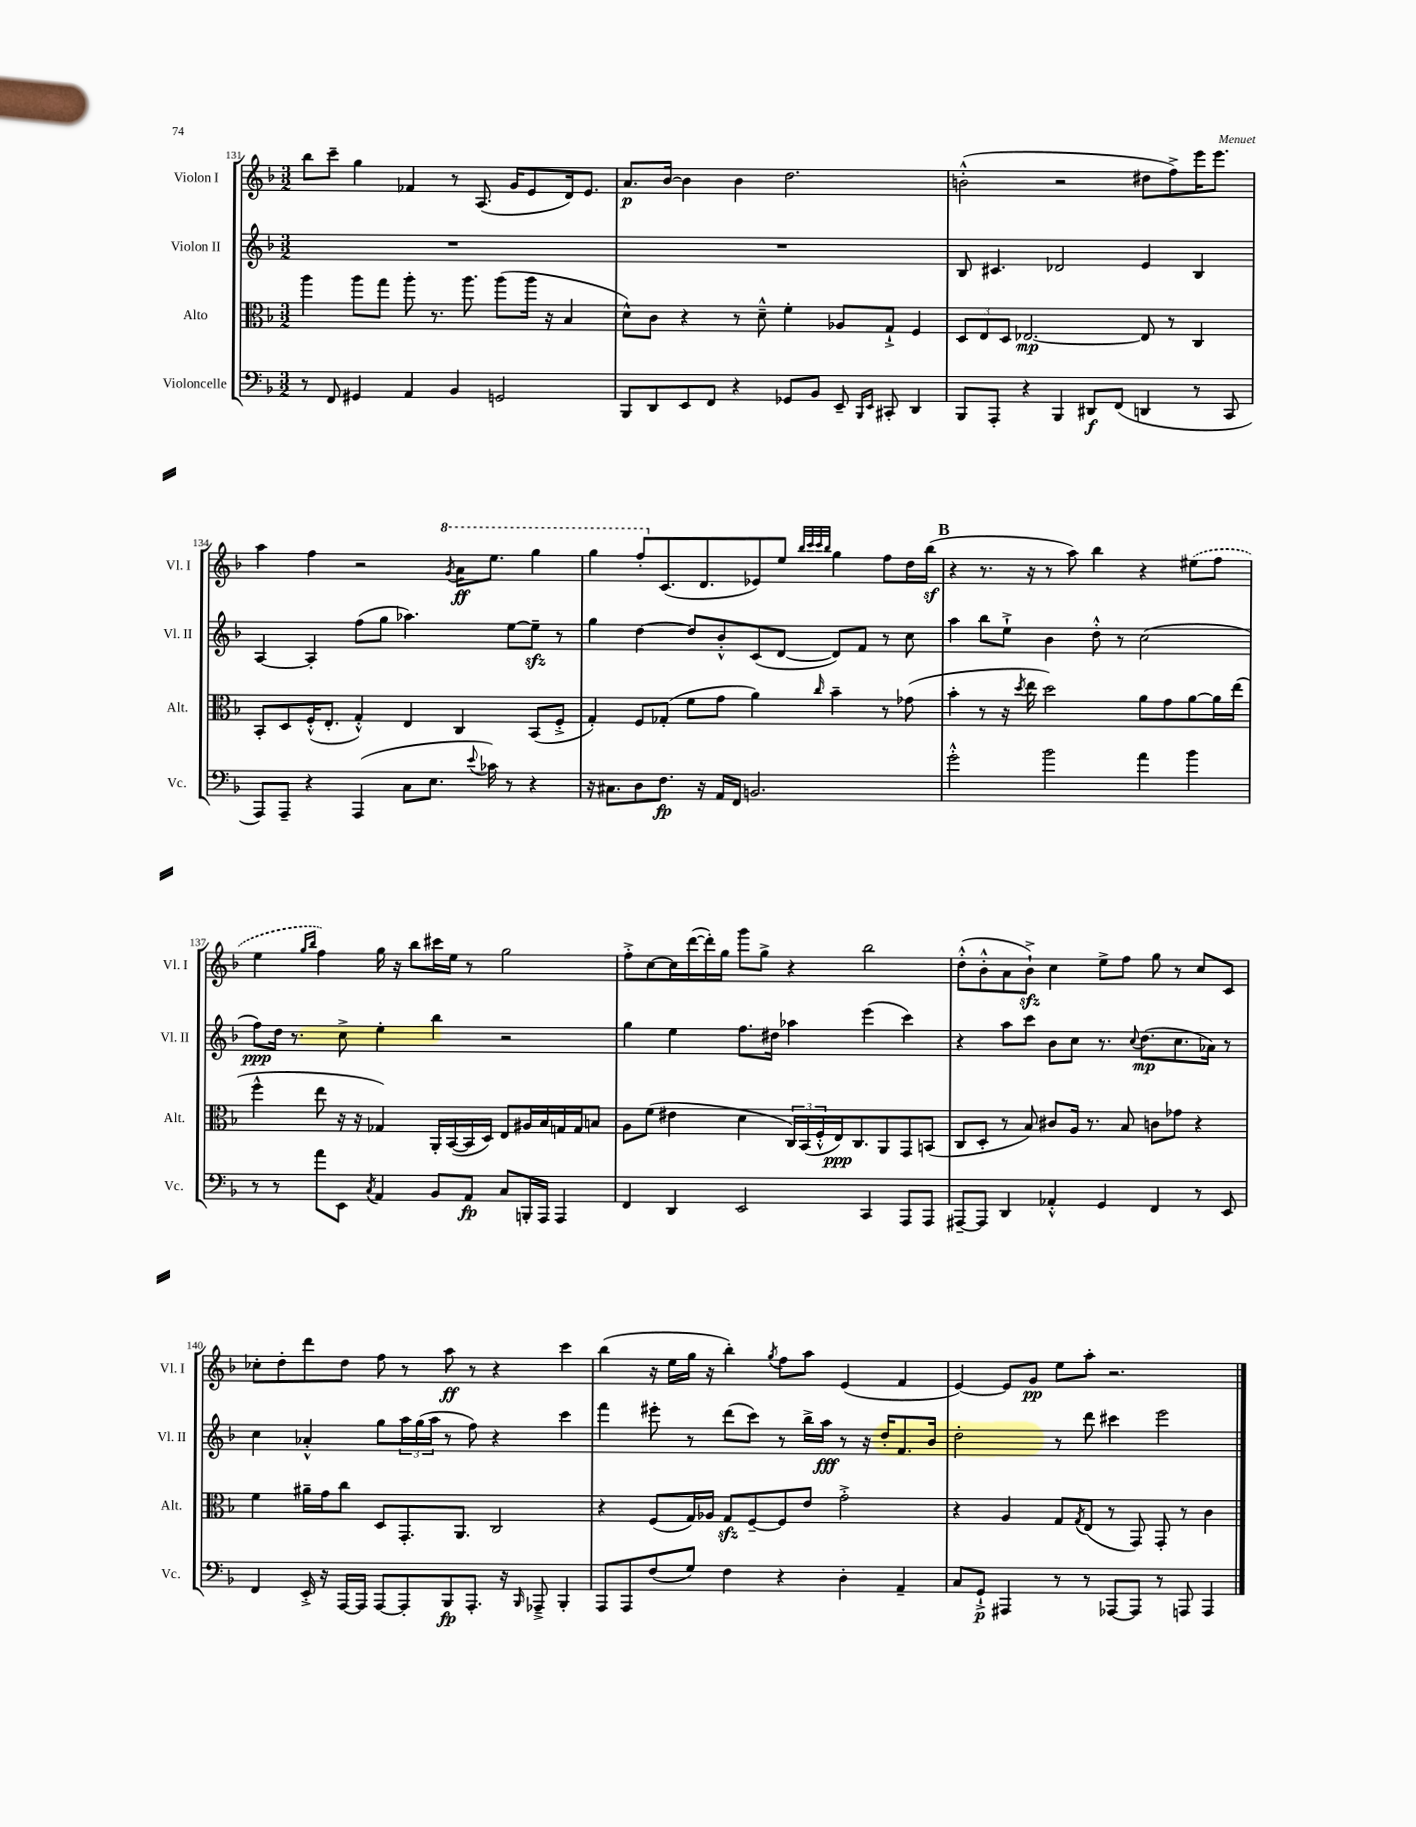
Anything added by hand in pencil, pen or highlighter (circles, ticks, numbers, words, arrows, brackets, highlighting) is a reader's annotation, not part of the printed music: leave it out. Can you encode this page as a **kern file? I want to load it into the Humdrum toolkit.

**kern	**kern	**kern	**kern
*staff4	*staff3	*staff2	*staff1
*clefF4	*clefC3	*clefG2	*clefG2
*k[b-]	*k[b-]	*k[b-]	*k[b-]
*M3/2	*M3/2	*M3/2	*M3/2
8r	4aa	1.r	8bb-
8FF	.	.	8ccc~
4GG#	8aa	.	4gg
.	8gg	.	.
4AA	8aa'	.	4f-
.	8.r	.	.
4BB-	.	.	8r
.	8.aa	.	.
.	.	.	(8.A
2GG	(8aa	.	.
.	.	.	16g
.	16aa	.	8e
.	16r	.	.
.	4B-	.	16d)
.	.	.	8.e
=	=	=	=
8BBB-	8d^^)	1.r	8.a
8DD	8c	.	.
.	.	.	[16b-
8EE	4r	.	4b-]
8FF	.	.	.
4r	8r	.	4b-
.	8d~^^	.	.
8GG-	4f'	.	2.dd
8BB-	.	.	.
8EE~	8A-	.	.
16qqBBB-	.	.	.
16qqEE	.	.	.
8CC#'	8G`^	.	.
4DD	4F	.	.
=	=	=	=
8BBB-	12D	8B-	(2b'^^
.	12E	.	.
8AAA'	.	4.c#	.
.	12D	.	.
4r	[2.E-	.	.
4BBB-	.	2d-	2r
8DD#	.	.	.
(8FF	.	.	.
4DD	8E-]	4e	8dd#
.	8r	.	8ff^)
8r	4C	4B-	16eee
.	.	.	8.eee
8CC	.	.	.
=	=	=	=
8AAA)	8BB-'	[4A	4aa
8AAA~	8D	.	.
4r	(16F'^^	4A']	4ff
.	8.E'	.	.
(4AAA	4G'^^)	(8ff	2r
.	.	8gg	.
8C	4E	4.aa-)	.
8.E	.	.	.
.	.	.	8qgg
.	4C	.	16aa
8qqe	.	.	.
16c-)	.	.	8.eee
8r	.	[8ee	.
4r	(8BB-	8ee~]	4ggg
.	8F'^	8r	.
=	=	=	=
16r	4G')	4gg	4ggg
8.C#	.	.	.
8D	8F	[4dd	8fff'
8.F	(8G-'	.	(8.c
.	8f	8dd]	.
16r	.	.	8.d
16AA	8g	8b-'^^	.
16FF	.	.	.
2.BB	4a)	(8c	8e-)
.	.	[8d	8ee
.	.	.	32qqbb-
.	.	.	32qqccc
.	.	.	32qqccc
.	16qqcc	.	32qqbb-
.	4b-~	8d])	4gg
.	.	8f	.
.	8r	8r	8ff
.	(8g-	8cc	16dd
.	.	.	(16bb-
=	=	=	=
2g'^^	4b-'	4aa	4r
.	8r	8bb-	8.r
.	16r	8ee`^	.
.	8qdd	.	.
.	16ee	.	16r
2b-	2dd)	4b-	8r
.	.	.	8aa)
.	.	8dd'^^	4bb-
.	.	8r	.
4a	8a	(2cc	4r
.	8g	.	.
4b-	[8a	.	(8ee#
.	16a]	.	8ff
.	(16ee	.	.
=	=	=	=
8r	4ff^^	8ff)	4ee
8r	.	16dd	.
.	.	8.r	.
.	.	.	16qqgg
.	.	.	16qqbb-
8a	8ee	.	4ff)
8EE	16r	8cc^	.
.	16r	.	.
8qC	.	.	.
4AA	4G-)	4ee'	16gg
.	.	.	16r
.	.	.	8bb-
8BB-	16AA'	4bb-	16ccc#
.	([16BB-	.	16ee
8AA	16BB-]	.	8r
.	16D)	.	.
8C	8E	2r	2gg
16BBB'	16A#	.	.
16AAA	16B-	.	.
4AAA	16G	.	.
.	16G	.	.
.	8B	.	.
=	=	=	=
4FF	8A	4gg	8ff'^
.	(8f	.	[8cc
4DD	4e#	4ee	16cc]
.	.	.	([16ddd
.	.	.	16ddd'])
.	.	.	16gg
2EE	4d	8.ff	8ggg
.	.	.	8gg^
.	.	16dd#	.
.	24C)	4aa-	4r
.	(24BB-	.	.
.	24F'^^	.	.
.	16E)	.	.
.	8.C	.	.
4CC	.	(4eee	2bb-
.	8AA	.	.
8AAA	8GG	4ccc)	.
8AAA	(8BB	.	.
=	=	=	=
[8AAA#~	8C	4r	(8dd'^^
8AAA#]	8D'	.	8b-'^^
4DD	8r	8aa	8a
.	8B-)	8ccc	8b-`^)
4AA-'^^	8c#	8b-	4cc
.	16A	8cc	.
.	8.r	.	.
4GG	.	8.r	8ee^
.	8B-	.	8ff
.	.	8qqcc	.
.	.	(8.dd	.
4FF	8c	.	8gg
.	8g-	8.cc	8r
8r	4r	.	8cc
.	.	16a-)	.
8EE	.	8r	8c
=	=	=	=
4FF	4f	4cc	8cc-'
.	.	.	8dd'
16EE'^	16a#~	4a-'^^	8ddd
16r	16g	.	.
[16AAA	8cc	.	8dd
16AAA]	.	.	.
[8AAA	8D	8gg	8ff
8AAA']	8.GG'	24aa	8r
.	.	(24gg	.
.	.	24aa	.
8BBB-	.	8r	8aa
.	8.AA	.	.
8.AAA'	.	8ff)	8r
.	2C	4r	4r
16r	.	.	.
16qqBBB-	.	.	.
8AAA-~^	.	.	.
4BBB-'	.	4ccc	4ccc
=	=	=	=
8AAA	4r	4fff	(4bb-
8AAA	.	.	.
(8F	(8F	8eee#'	16r
.	.	.	16ee
8G)	16G)	8r	16gg
.	16A-	.	16r
4F	8G	(8ddd	4bb-')
.	[8F~	8ccc)	.
.	.	.	8qgg
4r	8F]	8r	8ff
.	8e	16bb-^	8aa
.	.	16aa	.
4D'	2g'^	8r	(4e
.	.	16r	.
.	.	16dd'	.
4AA~	.	8.f	4f
.	.	16b-	.
=	=	=	=
8C	4r	2dd'	[4e)
8GG`^	.	.	.
4AAA#	4A	.	8e]
.	.	.	8g
8r	8G	8r	8ee
.	8qG	.	.
8r	(8E	8ddd	8aa'
[8AAA-	8r	4ccc#	2.r
8AAA-]	8GG)	.	.
8r	8GG'	2eee	.
8AAA	8r	.	.
4AAA	4c	.	.
==	==	==	==
*-	*-	*-	*-
